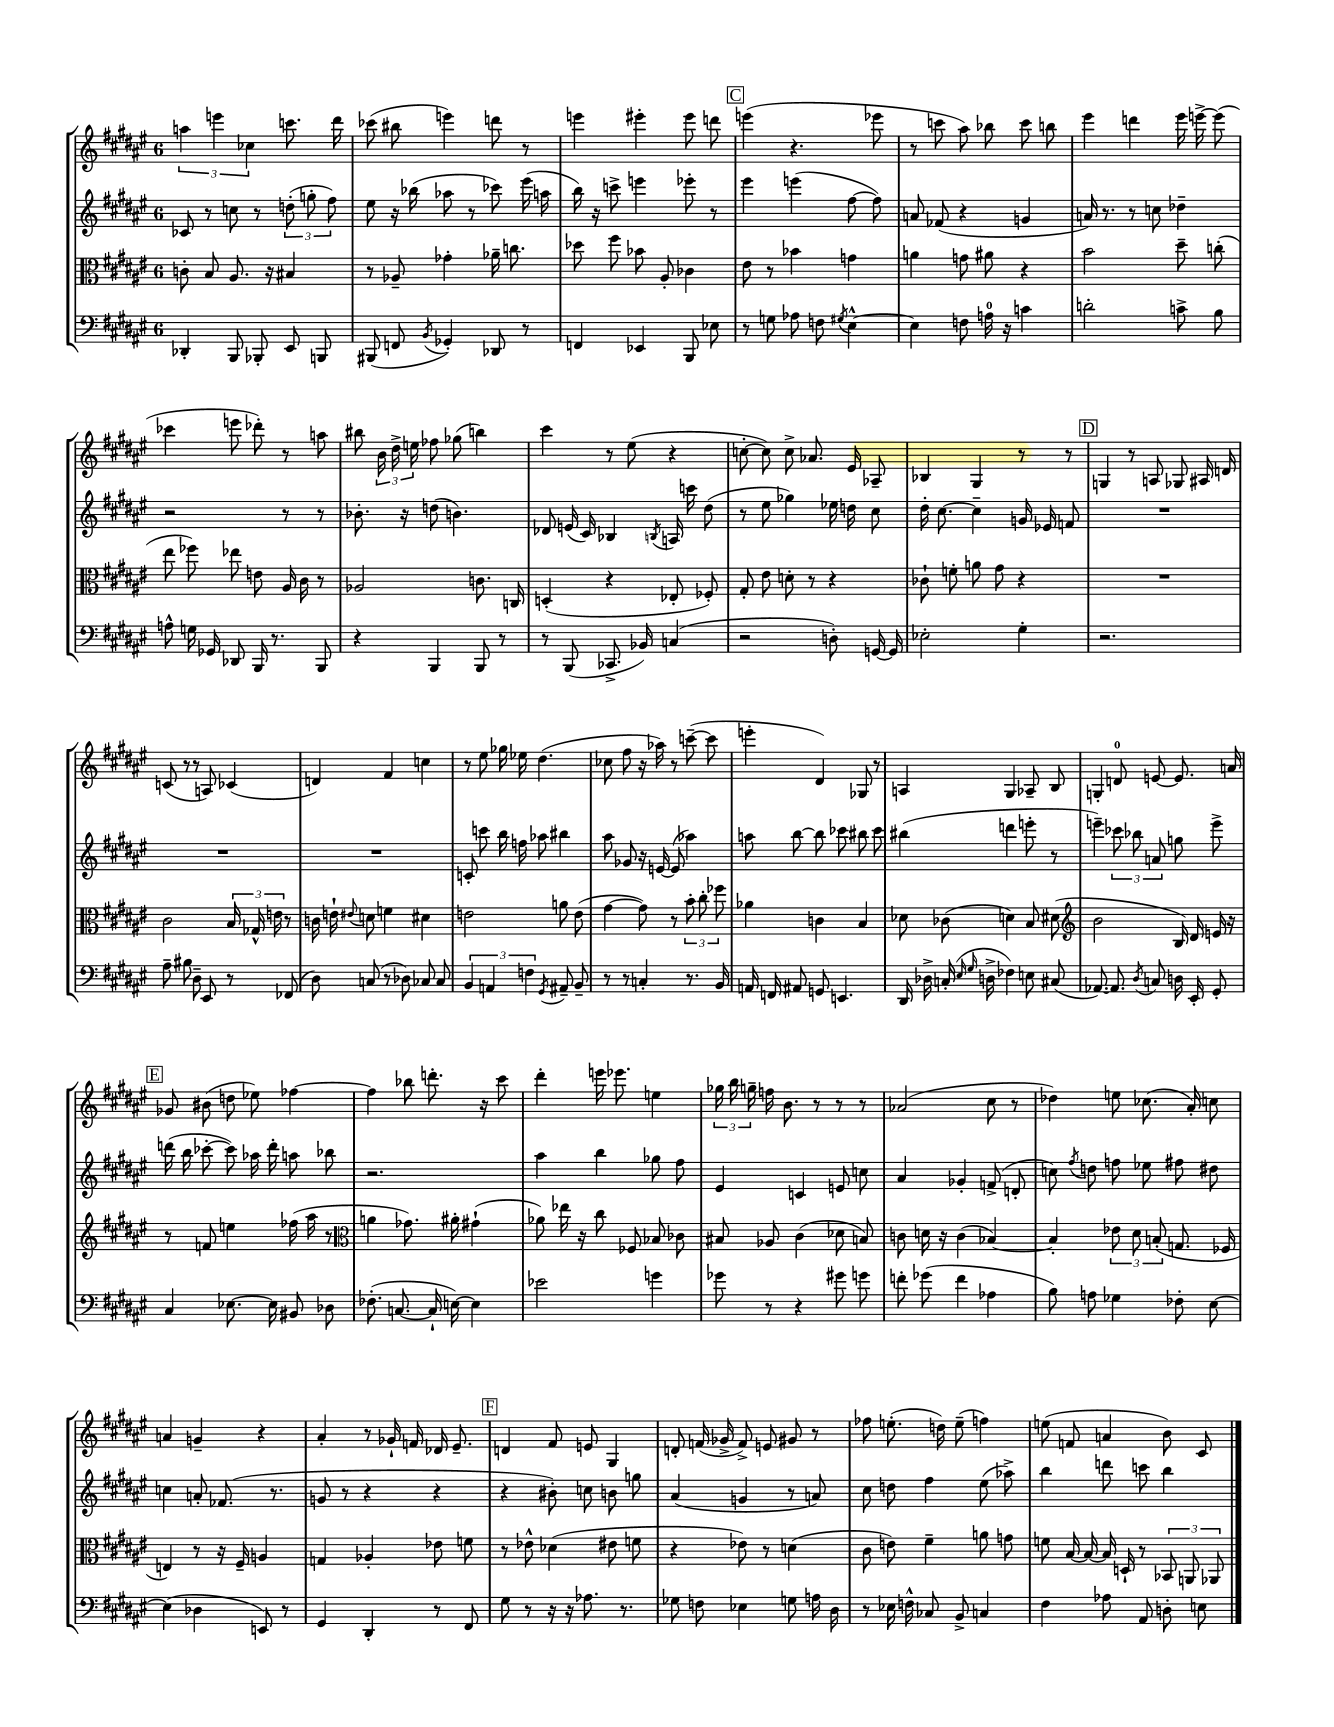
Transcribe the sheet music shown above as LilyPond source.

<<
\new StaffGroup <<
\new Staff = "s0" {
    \clef treble \key fis \major \once \override Staff.TimeSignature.style = #'single-digit \time 6/8
    \autoBeamOff \tuplet 3/2 { a''4 e'''4 ces''4 } c'''8. dis'''16 |
    ces'''8( bis''8 e'''4) d'''8 r8 |
    e'''4 eis'''4-. eis'''8 d'''8 |
    \mark \markup { \box "C" } e'''4( r4. ees'''8 |
    r8 c'''8 ais''8) bes''8 c'''8 b''8 |
    eis'''4 d'''4 eis'''16 e'''16~-> e'''8( |
    ces'''4 e'''8 des'''8-.) r8 a''8 |
    bis''8 \tuplet 3/2 { b'16 dis''16-> e''16 } fes''8 ges''8( b''4) |
    cis'''4 r8 eis''8( r4 |
    c''8~-. c''8) c''8-> aes'8. eis'16 aes8-- |
    bes4 gis4 r8 r8 |
    \mark \markup { \box "D" } g4 r8 a8 ges8 ais16 d'16 |
    c'8( r8 r8 a8) ces'4( |
    d'4) fis'4 c''4 |
    r8 eis''8 ges''16 ees''16 dis''4.( |
    ces''8 fis''8 r16 aes''16) r8 c'''8~--( c'''8 |
    e'''4-. dis'4) ges8 r8 |
    a4 gis4 aes8-- b8 |
    g4-. d'8-0 e'8~ e'8. a'16 |
    \mark \markup { \box "E" } ges'8 bis'8( d''8 ees''8) fes''4~ |
    fes''4 bes''8 d'''8.-. r16 cis'''8 |
    dis'''4-. e'''16 ees'''8. e''4 |
    \tuplet 3/2 { ges''16 b''16 g''16-- } f''16 b'8. r8 r8 r8 |
    aes'2( cis''8 r8 |
    des''4) e''8 ces''8.( ais'16-.) c''8 |
    a'4 g'4-- r4 |
    ais'4-. r8 ges'16-! f'16 des'16 eis'8.-- |
    \mark \markup { \box "F" } d'4 fis'8 e'8 gis4 |
    d'8-. f'16( ges'16-> f'8->) e'8 gis'8 r8 |
    fes''8 e''8.-.( d''16) e''8--( f''4) |
    e''8( f'8 a'4 b'8) cis'8 \bar "|." |
}
\new Staff = "s1" {
    \clef treble \key fis \major \once \override Staff.TimeSignature.style = #'single-digit \time 6/8
    \autoBeamOff ces'8 r8 c''8 r8 \tuplet 3/2 { d''8-.( g''8-. fis''8) } |
    eis''8 r16 bes''16( aes''8 r8 ces'''8) eis'''16( a''16 |
    b''16) r16 c'''8-> e'''4 ees'''8-. r8 |
    \mark \markup { \box "C" } eis'''4 e'''4( fis''8~ fis''8) |
    a'8 fes'8( r4 g'4 |
    a'16) r8. r8 c''8 des''4-- |
    r2 r8 r8 |
    bes'8.-. r16 d''8( b'4.) |
    des'8 e'16( cis'16) bes4 \acciaccatura { b8 } a16 c'''16 dis''8( |
    r8 eis''8 ges''4) ees''16 d''16 cis''8 |
    dis''16-. cis''8.~ cis''4-- g'16 ees'16 f'8 |
    \mark \markup { \box "D" } R2. |
    R2. |
    R2. |
    c'8-. c'''8 b''16 f''16 aes''8 bis''4 |
    ais''8 ges'8 r16 e'16~ e'8( aes''4) |
    a''8 b''8~ b''8 ces'''8 bis''8 ces'''8 |
    bis''4( d'''4 e'''8-. r8 |
    e'''4--) \tuplet 3/2 { ces'''8 bes''8 a'8 } g''8 e'''8-> |
    \mark \markup { \box "E" } d'''16( b''16 ces'''8~-. ces'''8) aes''16 d'''16-. a''8 bes''8 |
    r2. |
    ais''4 b''4 ges''8 fis''8 |
    eis'4 c'4 e'8 c''8 |
    ais'4 ges'4-. f'8->( d'8-. |
    c''8) \acciaccatura { fis''8 } d''8 f''8 ees''8 fis''8 dis''8 |
    c''4 a'8-. fes'8.( r8. |
    g'8 r8 r4 r4 |
    \mark \markup { \box "F" } r4 bis'8-.) c''8 b'8 g''8 |
    ais'4( g'4 r8 a'8) |
    cis''8 d''8 fis''4 eis''8( aes''8->) |
    b''4 d'''8 c'''8 b''4 \bar "|." |
}
\new Staff = "s2" {
    \clef alto \key fis \major \once \override Staff.TimeSignature.style = #'single-digit \time 6/8
    \autoBeamOff c'8-. b8 ais8. r16 bis4 |
    r8 aes8-- ges'4-. aes'16-- c''8. |
    des''8 fis''8 bes'8 ais8-. ces'4 |
    \mark \markup { \box "C" } eis'8 r8 bes'4 g'4 |
    a'4 g'8 ais'8 r4 |
    b'2 dis''8-- c''8-.( |
    eis''8 fes''8) ees''8 e'8 ais16 cis'16 r8 |
    aes2 c'8. c16 |
    d4-.( r4 ees8-. fes8-.) |
    gis8-. eis'8 d'8-. r8 r4 |
    ces'8-! f'8-. a'8 gis'8 r4 |
    \mark \markup { \box "D" } R2. |
    cis'2 \tuplet 3/2 { b16 ges16-^ e'16 } r8 |
    c'16 e'16-! \appoggiatura { eis'8 } d'8 f'4 dis'4 |
    e'2 a'8 e'8( |
    gis'4~ gis'8) r8 \tuplet 3/2 { b'8-. cis''8-. fes''8 } |
    aes'4 c'4 b4 |
    des'8 ces'8( d'4) b8 dis'8( |
    \clef treble b'2 b16) dis'16 e'16 r16 |
    \mark \markup { \box "E" } r8 f'8 e''4 fes''16( ais''16 r8 |
    \clef alto a'4 ges'8.) ais'16-. gis'4-!( |
    aes'8) ees''16 r16 cis''8 fes8 bes8 ces'8 |
    bis8 aes8 cis'4( des'8 b8) |
    c'8 d'16 r16 c'4( bes4~) |
    bes4-. \tuplet 3/2 { ees'8 dis'8 b8-.( } g8. fes16 |
    e4) r8 r16 fis16-- a4 |
    g4 aes4-. ees'8 f'8 |
    \mark \markup { \box "F" } r8 ees'8-^ des'4( eis'8 f'8 |
    r4 ees'8) r8 d'4( |
    cis'8 e'8) fis'4-- a'8 g'8 |
    f'8 b16~ b16~ b16 d16-! r8 \tuplet 3/2 { bes,8 a,8 aes,8 } \bar "|." |
}
\new Staff = "s3" {
    \clef bass \key fis \major \once \override Staff.TimeSignature.style = #'single-digit \time 6/8
    \autoBeamOff des,4-. b,,8 bes,,8-. eis,8 b,,8 |
    bis,,8( f,8 \acciaccatura { b,8 } ges,4-.) des,8 r8 |
    f,4 ees,4 b,,8 ees8 |
    \mark \markup { \box "C" } r8 g8 aes8 f8 \acciaccatura { gis8 } eis4~-^ |
    eis4 f8 a16-0 r16 c'4 |
    d'2-. c'8-> b8 |
    a8-^ g16 ges,16 des,8 b,,16 r8. b,,8 |
    r4 b,,4 b,,8 r8 |
    r8 b,,8( ces,8.-> bes,16) c4( |
    r2 d8-.) g,16~ g,16 |
    ees2-. gis4-. |
    \mark \markup { \box "D" } r2. |
    ais8-- bis8 dis8-- eis,8 r8 fes,8( |
    dis8) c8( r8 des8) ces8 ces8 |
    \tuplet 3/2 { b,4 a,4 f4 } \acciaccatura { gis,8 } ais,8-- b,8-- |
    r8 r8 c4-. r8. b,16 |
    a,16 f,16 ais,8 g,8 e,4. |
    dis,16 des16-> c16-.( \grace { eis16 gis16 } d16-> fes4) e8 cis8( |
    aes,8.~) aes,8. \acciaccatura { dis8 } c8 d16 eis,16-. gis,8-. |
    \mark \markup { \box "E" } cis4 ees8.~ ees16 bis,8 des8 |
    fes8.-.( c8.~ c16-! e16~) e4 |
    ees'2 g'4 |
    ges'8 r8 r4 gis'8 g'8 |
    f'8-. ges'8( f'4 aes4 |
    b8) a8 ges4 fes8-. eis8~ |
    eis4( des4 e,8) r8 |
    gis,4 dis,4-. r8 fis,8 |
    \mark \markup { \box "F" } gis8 r8 r16 r16 aes8. r8. |
    ges8 f8 ees4 g8 a16 dis16 |
    r8 ees16 f16-^ ces8 b,8-> c4 |
    fis4 aes8 ais,8 d8-. e8 \bar "|." |
}
>>
>>
\layout { \context { \Score \remove "Bar_number_engraver" } }
